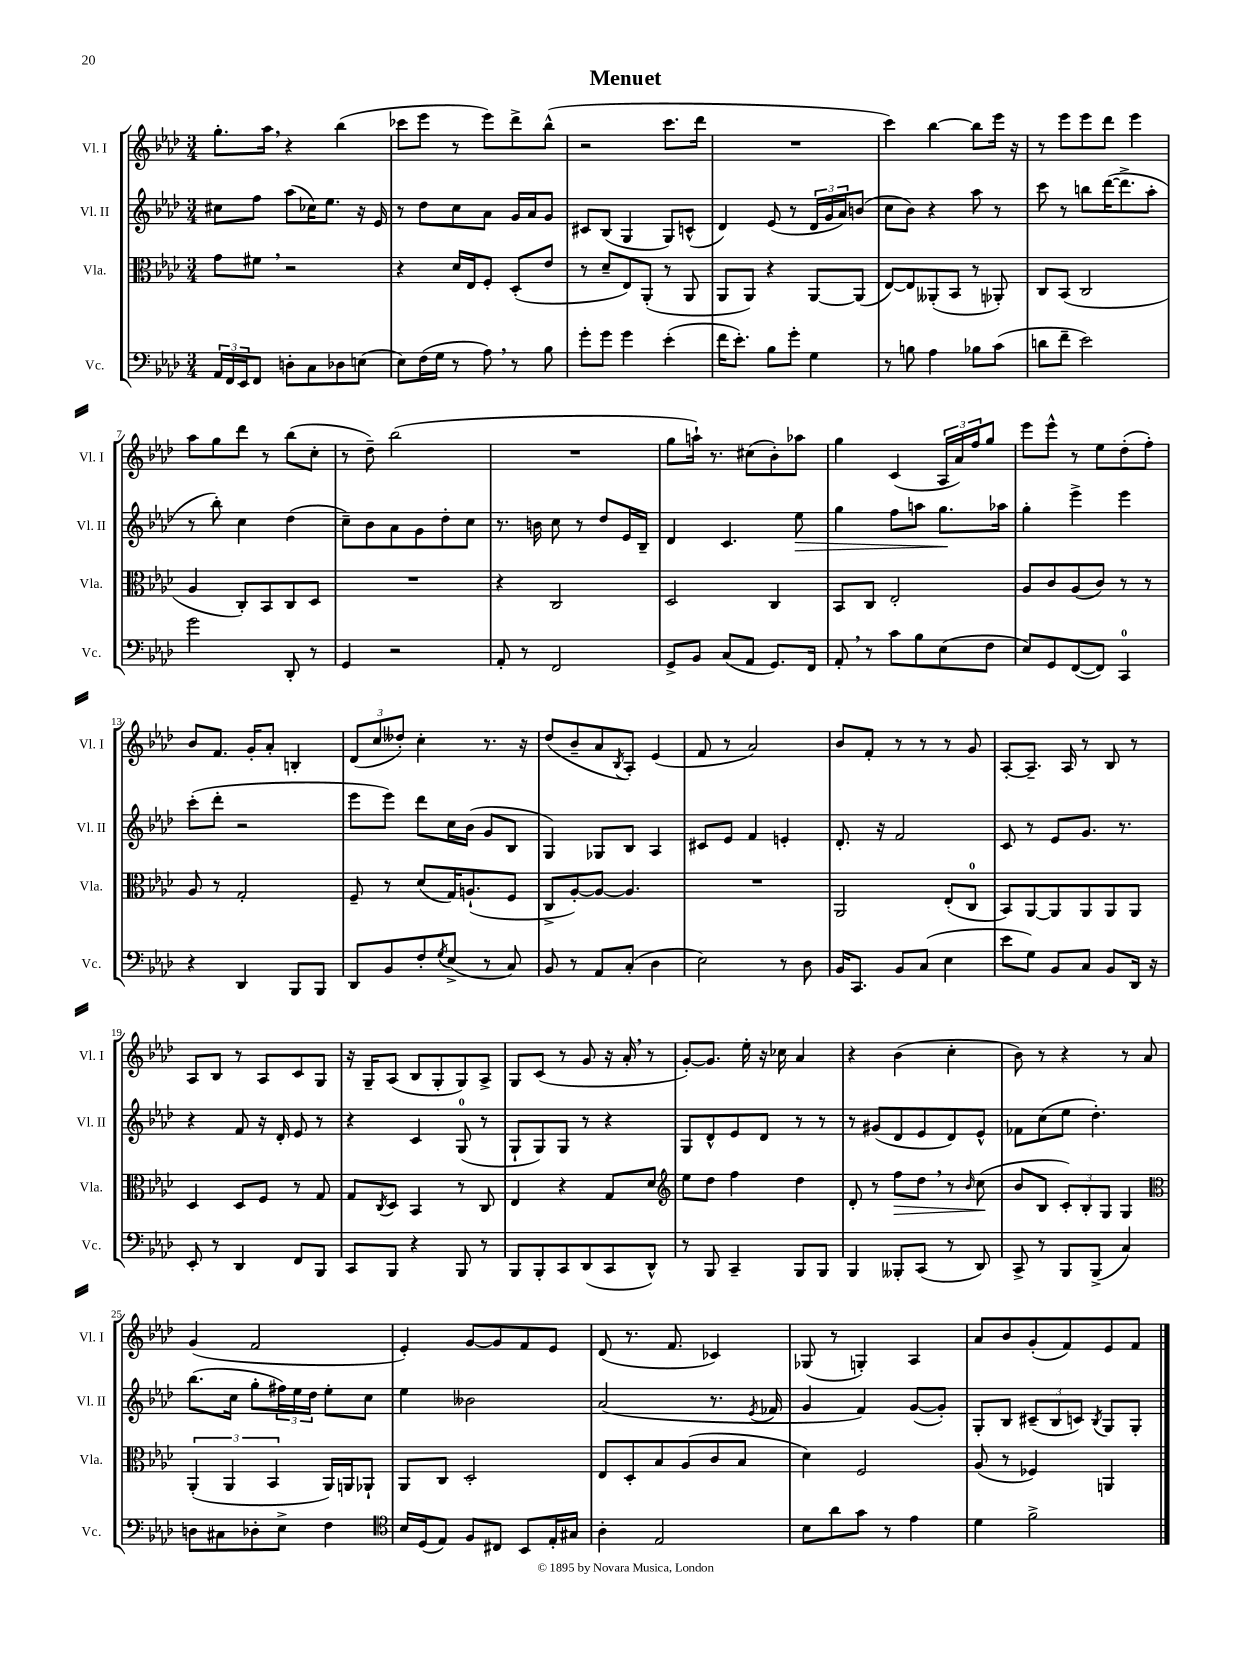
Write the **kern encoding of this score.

**kern	**kern	**kern	**kern
*staff4	*staff3	*staff2	*staff1
*clefF4	*clefC3	*clefG2	*clefG2
*k[b-e-a-d-]	*k[b-e-a-d-]	*k[b-e-a-d-]	*k[b-e-a-d-]
*M3/4	*M3/4	*M3/4	*M3/4
24AA-	8g	8cc#	8.gg'
24FF	.	.	.
24EE-	.	.	.
8FF	8f#	8ff	.
.	.	.	16aa-
8D'	2r	(8aa-	4r
8C	.	16cc-)	.
.	.	8.ee-	.
8D-	.	.	(4bb-
(8E	.	16r	.
.	.	16e-	.
=	=	=	=
8E-)	4r	8r	8ccc-
(16F	.	8dd-	8eee-
16G	.	.	.
8r	16d-	8cc	8r
.	16E-	.	.
8A-)	8F'	8a-	8eee-)
8r	(8D-'	16g	8ddd-^
.	.	16a-	.
8B-	8e-	8g	(8bb-^^
=	=	=	=
8g'	8r	8c#	2r
8g	8d-~	(8B-	.
4g	8E-)	4G	.
.	(8AA-'	.	.
(4e-'	8r	8G)	8.ccc
.	8AA-	(8c^^	.
.	.	.	16ddd-
=	=	=	=
16f	8AA-	4d-)	2.r
8.e-')	.	.	.
.	8AA-)	.	.
8B-	4r	(8e-	.
8g'	.	8r	.
4G	[8AA-	24d-	.
.	.	24g	.
.	.	24a-)	.
.	(8AA-]	(8b	.
=	=	=	=
8r	[8E-)	8cc	4ccc)
8B	8E-]	8b-)	.
4A-	(8AA--'	4r	[4bb-
.	8BB-	.	.
8B-	8r	8aa-	8bb-]
(8c	8AA-')	8r	16eee-
.	.	.	16r
=	=	=	=
8d	8C	8ccc	8r
8f~	(8BB-	8r	8eee-
2e-)	2C	8bb	8eee-
.	.	([16ddd-	8ddd-
.	.	8.ddd-^]	.
.	.	.	4eee-
.	.	8aa-'	.
=	=	=	=
2g	4A-	8r	8aa-
.	.	8bb-')	8gg
.	8C')	4cc	8ddd-
.	8BB-	.	8r
8DD-'	8C	(4dd-	(8bb-
8r	8D-	.	8cc'
=	=	=	=
4GG	2.r	8cc~)	8r
.	.	8b-	8dd-~)
2r	.	8a-	(2bb-
.	.	8g	.
.	.	8dd-'	.
.	.	8cc	.
=	=	=	=
8AA-'	4r	8.r	2.r
8r	.	.	.
.	.	16b	.
2FF	2C	8cc	.
.	.	8r	.
.	.	8dd-	.
.	.	16e-	.
.	.	16B-~	.
=	=	=	=
8GG^	2D-	4d-	8gg
8BB-	.	.	16aa`)
.	.	.	8.r
(8C	.	4.c	.
8AA-	.	.	(8cc#
8.GG)	4C	.	8b-')
.	.	8ee-	8aa-
16FF	.	.	.
=	=	=	=
8AA-'	8BB-	4gg	4gg
8r	8C	.	.
8c	2E-'	8ff	(4c
8B-	.	8aa	.
(8E-	.	8.gg	24A-
.	.	.	24a-)
.	.	.	24ff
8F	.	.	8gg
.	.	16aa-	.
=	=	=	=
8E-)	8A-	4gg'	8eee-
8GG	8c	.	8eee-^^
([8FF	(8A-	4eee-^	8r
8FF])	8c)	.	8ee-
4CC	8r	4eee-	(8dd-'
.	8r	.	8ff')
=	=	=	=
4r	8A-	(8ccc'	8b-
.	8r	8ddd-'	8.f
4DD-	2G'	2r	.
.	.	.	16g'
.	.	.	8a-'
8BBB-	.	.	4B'
8BBB-	.	.	.
=	=	=	=
8DD-	8F~	8eee-	(12d-
.	.	.	12cc
8BB-	8r	8eee-)	.
.	.	.	12dd--')
8F'	(8d-	8ddd-	4cc'
8qG	.	.	.
(8E-^	16G)	16cc	.
.	(8.A`	(16b-	.
8r	.	8g	8.r
8C)	8F	8B-	.
.	.	.	16r
=	=	=	=
8BB-	8C^	4G)	(8dd-
8r	[8A-')	.	8b-~
8AA-	8A-_	8G-	8a-
.	.	.	8qB-
(8C'	4.A-]	8B-	8A-')
4D-	.	4A-	(4e-
=	=	=	=
2E-)	2.r	8c#	8f
.	.	8e-	8r
.	.	4f	2a-)
8r	.	4e'	.
8D-	.	.	.
=	=	=	=
16BB-	2AA-	8.d-'	8b-
8.CC	.	.	.
.	.	.	8f'
.	.	16r	.
8BB-	.	2f	8r
(8C	.	.	8r
4E-	(8E-'	.	8r
.	8C	.	8g
=	=	=	=
8e-	8BB-)	8c	[8A-'
8G)	[8AA-	8r	8.A-~]
8BB-	8AA-]	8e-	.
.	.	.	16A-
8C	8AA-	8.g	8r
8BB-	8AA-	.	8B-
.	.	8.r	.
16DD-	8AA-	.	8r
16r	.	.	.
=	=	=	=
8EE-'	4D-	4r	8A-
8r	.	.	8B-
4DD-	8D-	8f	8r
.	8F	16r	8A-
.	.	16d-'	.
8FF	8r	8e-	8c
8BBB-	8G	8r	8G
=	=	=	=
8CC	8G	4r	16r
.	.	.	16G~
.	8qC	.	.
8BBB-	8D-	.	(8A-
4r	4BB-	4c	8B-
.	.	.	8G'
8BBB-	8r	(8G	8G)
8r	8C	8r	8A-^
=	=	=	=
8BBB-	4E-	8G`	8G
8BBB-'	.	8G)	(8c
8CC	4r	8G	8r
(8DD-	.	8r	8g
8CC	8G	4r	16r
.	.	.	16a-'
8DD-^^)	8d-	.	8r
=	=	=	=
*	*clefG2	*	*
8r	8ee-	8G	[8g')
8BBB-	8dd-	8d-^^	8.g]
4CC~	4ff	8e-	.
.	.	.	16ee-'
.	.	8d-	16r
.	.	.	16cc-
8BBB-	4dd-	8r	4a-
8BBB-	.	8r	.
=	=	=	=
4BBB-	8d-'	8r	4r
.	8r	(8g#	.
8BBB--'	8ff	8d-	(4b-
(8CC	8dd-	8e-	.
8r	8r	8d-)	4cc'
.	16qqb-	.	.
8DD-)	(8cc	8e-^^	.
=	=	=	=
8CC^	8b-	8f-	8b-)
8r	8B-	(8cc	8r
8BBB-	12c')	8ee-	4r
.	12B-'	.	.
(8BBB-^	.	4.dd-')	.
.	12G	.	.
4C)	4G	.	8r
.	.	.	8a-
=	=	=	=
*	*clefC3	*	*
8D	(6AA-'	(8.bb-	(4g
8C#	.	.	.
.	6AA-	.	.
.	.	16cc	.
8D-'	.	8gg'	2f
.	6BB-	.	.
8E-^	.	24ff#)	.
.	.	24ee-	.
.	.	24dd-	.
4F	16AA-)	8ee-'	.
.	16AA	.	.
.	8AA-`	8cc	.
=	=	=	=
*clefC4	*	*	*
16B-	8AA-	4ee-	4e-')
(16D-	.	.	.
8E-)	8C	.	.
8F	2D-'	2b--	[8g
8C#	.	.	8g]
8BB-	.	.	8f
16E-'	.	.	8e-
16G#	.	.	.
=	=	=	=
4A-'	8E-	(2a-	(8d-
.	8D-'	.	8.r
2E-	8B-	.	.
.	.	.	8.f
.	(8A-	.	.
.	8c	8.r	4c-)
.	8B-	.	.
.	.	8qe-	.
.	.	16f-	.
=	=	=	=
8B-	4d-)	4g	(8G-
8a-	.	.	8r
8g	2F	4f)	4G')
8r	.	.	.
4e-	.	([8g	4A-
.	.	8g'])	.
=	=	=	=
4d-	(8A-	8G'	8a-
.	8r	8B-	8b-
2f^	4F-)	(12c#~	(8g'
.	.	12B-	.
.	.	.	8f)
.	.	12c)	.
.	.	8qB-	.
.	4AA	8G	8e-
.	.	8G'	8f
==	==	==	==
*-	*-	*-	*-
